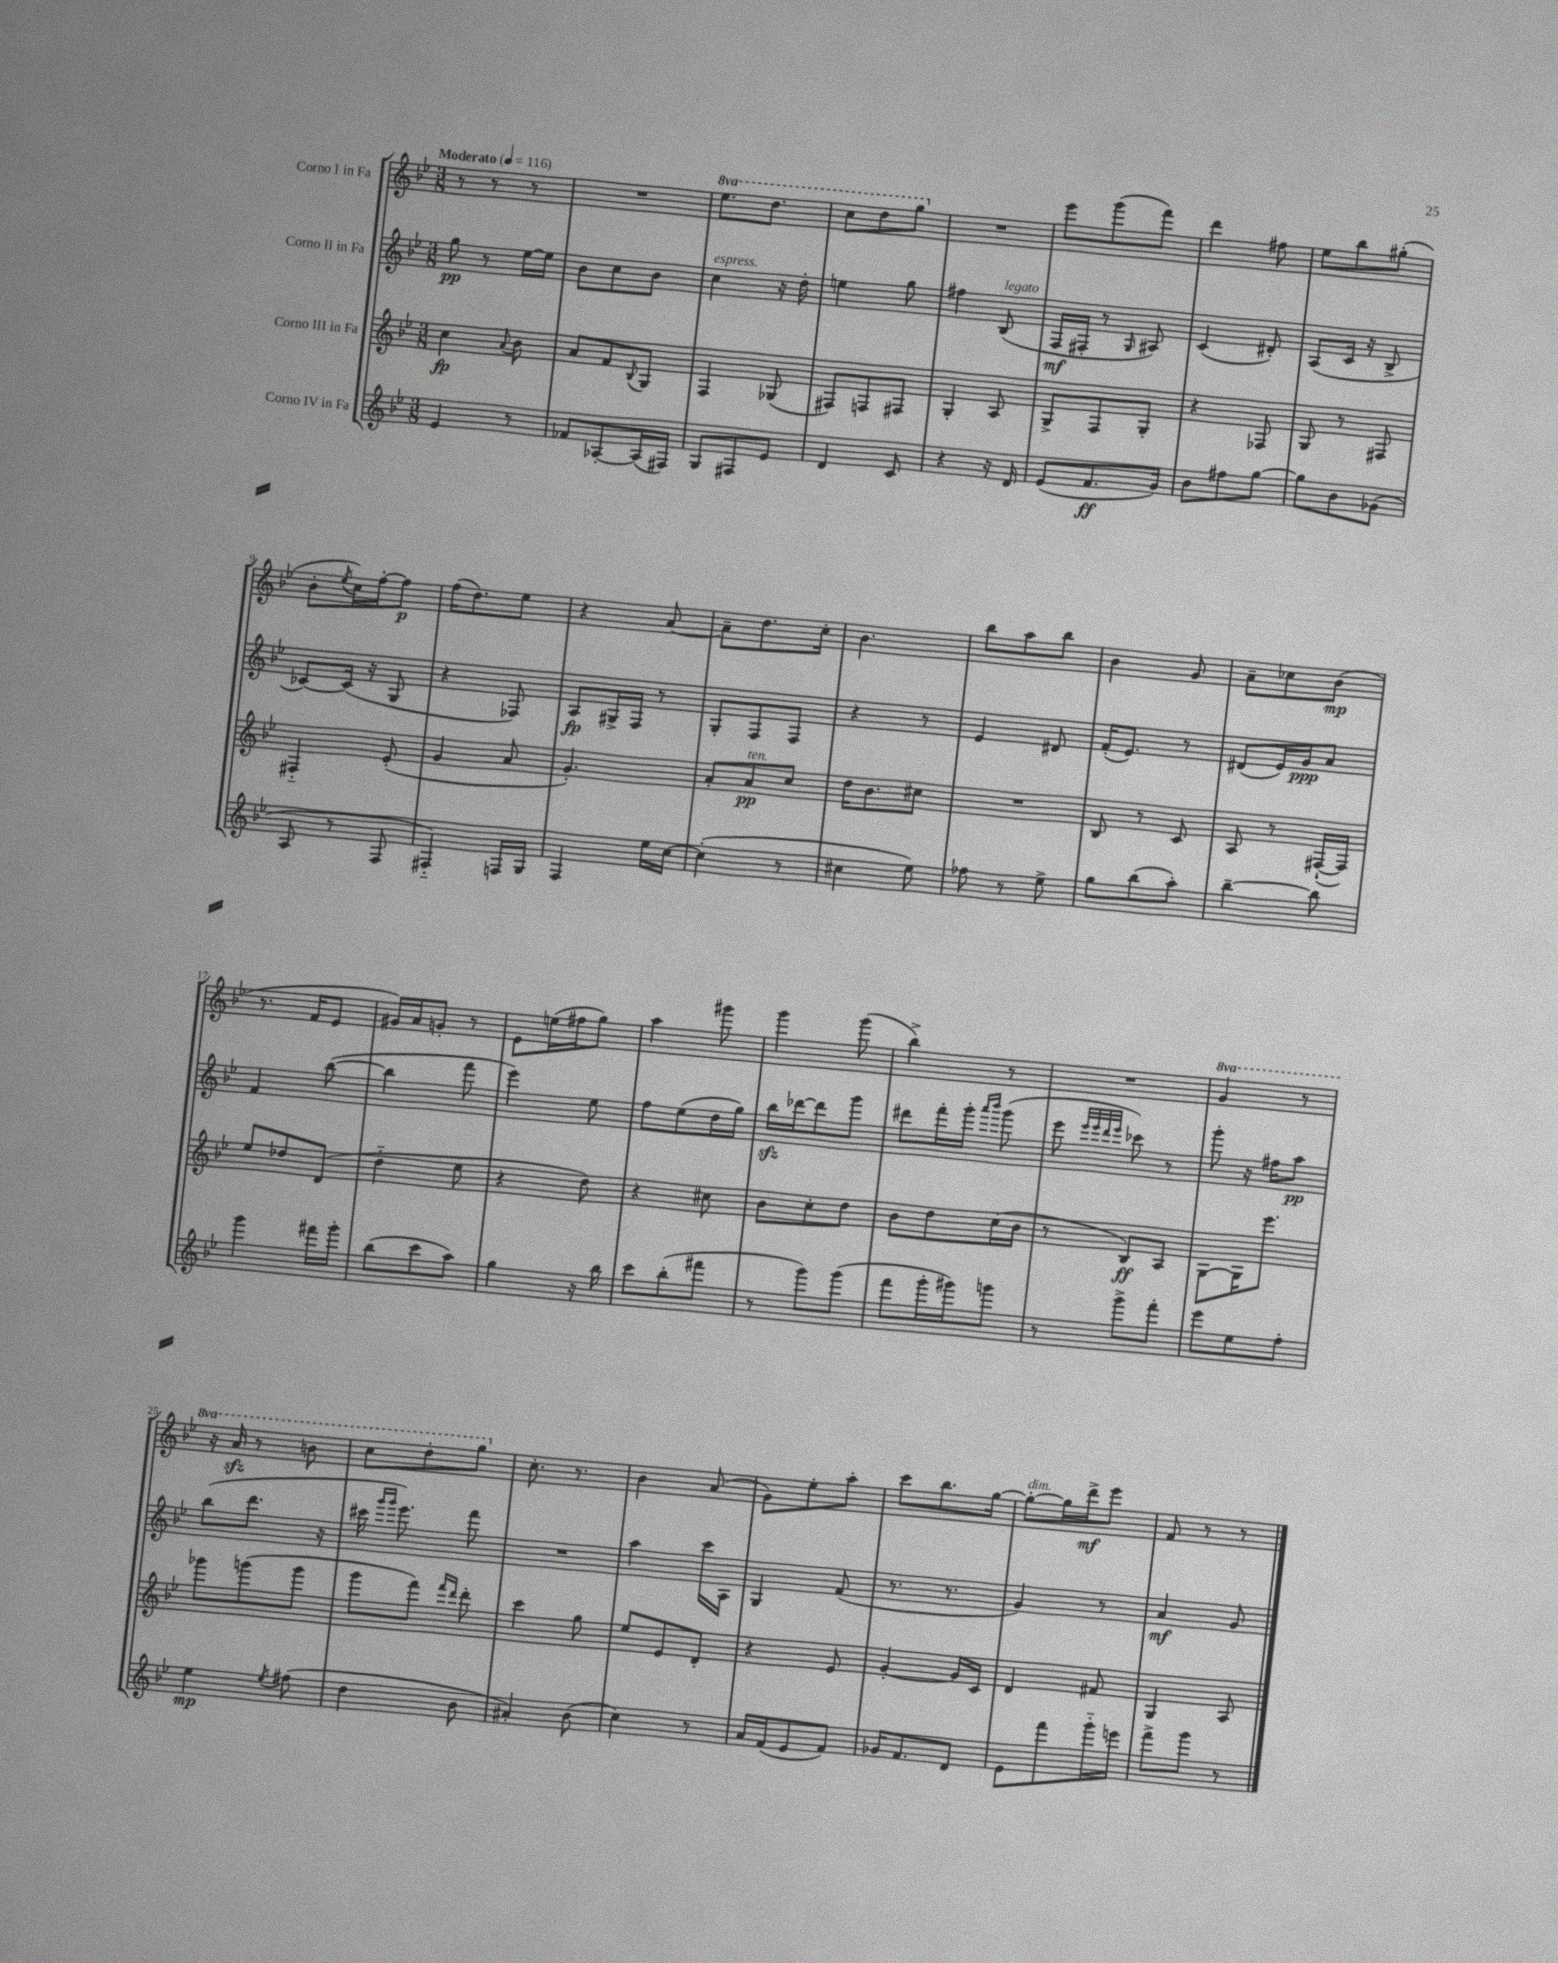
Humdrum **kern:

**kern	**dynam	**kern	**dynam	**kern	**dynam	**kern	**dynam
*part4	*part4	*part3	*part3	*part2	*part2	*part1	*part1
*staff4	*staff4	*staff3	*staff3	*staff2	*staff2	*staff1	*staff1
*I"Corno IV in Fa	*	*I"Corno III in Fa	*	*I"Corno II in Fa	*	*I"Corno I in Fa	*
*clefG2	*	*clefG2	*	*clefG2	*	*clefG2	*
*k[b-e-]	*	*k[b-e-]	*	*k[b-e-]	*	*k[b-e-]	*
*M3/8	*	*M3/8	*	*M3/8	*	*M3/8	*
*MM116	*	*MM116	*	*MM116	*	*MM116	*
=1	=1	=1	=1	=1	=1	=1	=1
!	!	!	!	!	!	!LO:TX:a:B:t=Moderato	!
4e-/	.	4cc\	fp	8gg\	pp	8r	.
.	.	.	.	8r	.	8r	.
.	.	8qqa/	.	.	.	.	.
8r	.	8b-\	.	[16ee-\LL	.	8r	.
.	.	.	.	16ee-\JJ]	.	.	.
=2	=2	=2	=2	=2	=2	=2	=2
8f-X/L	.	8a/L	.	8b-\L	.	4.r	.
[8A-X'/	.	8f/	.	8cc\	.	.	.
.	.	8qqB-/	.	.	.	.	.
(16A-/L]	.	8G/J	.	8b-\J	.	.	.
16F#X/JJ)	.	.	.	.	.	.	.
=3	=3	=3	=3	=3	=3	=3	=3
*	*	*	*	*	*	*8va	*
!	!	!	!	!LO:TX:a:i:t=espress.	!	!	!
8G/L	.	4F/	.	4cc\	.	8.eee-\L	.
8F#X/	.	.	.	.	.	.	.
.	.	.	.	.	.	8.ddd\J	.
8e-/J	.	(8G-X/	.	16r	.	.	.
.	.	.	.	16dd'\	.	.	.
=4	=4	=4	=4	=4	=4	=4	=4
4d/	.	8F#X/L)	.	4een\	.	8ccc\L	.
.	.	8Fn/	.	.	.	8ddd\	.
8c/	.	8F#X/J	.	8gg\	.	8ggg\J	.
=5	=5	=5	=5	=5	=5	=5	=5
*	*	*	*	*	*	*X8va	*
4r	.	4G'/	.	4ff#X\	.	4.r	.
!	!	!	!	!LO:TX:a:i:t=legato	!	!	!
16r	.	8A/	.	(8B-/	.	.	.
16d/	.	.	.	.	.	.	.
=6	=6	=6	=6	=6	=6	=6	=6
(8e-/L	.	8G^/L	.	16F/LL	mf	8eee-\L	.
.	.	.	.	16F#X'/JJ	.	.	.
8.f/	ff	8F/	.	8r	.	(8ggg\	.
.	.	.	.	16qqG/	.	.	.
.	.	8G'/J	.	8A#X/)	.	8fff\J)	.
16g/Jk)	.	.	.	.	.	.	.
=7	=7	=7	=7	=7	=7	=7	=7
8b-\L	.	4r	.	(4c/	.	4ddd\	.
8ff#X\	.	.	.	.	.	.	.
[8gg\J	.	8F-X/	.	8d#X'/)	.	8ff#X\	.
=8	=8	=8	=8	=8	=8	=8	=8
8gg\L]	.	8G/	.	(8A/L	.	8ee-\L	.
8b-\	.	8r	.	16c/Jk	.	8bb-\	.
.	.	.	.	16r	.	.	.
(8g-X\J	.	8F#X/	.	8B-^/	.	(8gg#X'\J	.
!!LO:LB:g=z
=9	=9	=9	=9	=9	=9	=9	=9
8A/	.	4F#X/	.	[8c-X/L)	.	8b-'\L	.
.	.	.	.	.	.	8qee-/	.
8r	.	.	.	(16c-/Jk]	.	16cc\L)	.
.	.	.	.	16r	.	[16ff'\J	.
8F/	.	(8e-'/	.	8G/	.	8ff\J]	p
=10	=10	=10	=10	=10	=10	=10	=10
4F#X/)	.	4g/	.	4r	.	(16ff\KL	.
.	.	.	.	.	.	8.dd\)	.
16Fn/LL	.	8a/	.	8F-X/)	.	8ee-\J	.
16G/JJ	.	.	.	.	.	.	.
=11	=11	=11	=11	=11	=11	=11	=11
4F/	.	4.g'/)	.	8A/L	fp	4r	.
.	.	.	.	16G#X^/L	.	.	.
.	.	.	.	16F/JJ	.	.	.
16ee-\LL	.	.	.	8r	.	[8a/	.
[16cc\JJ	.	.	.	.	.	.	.
=12	=12	=12	=12	=12	=12	=12	=12
(4cc'\]	.	8a'/L	.	8G'/L	.	8a~\L]	.
!	!	!LO:TX:a:i:t=ten.	!	!	!	!	!
.	.	8a/	pp	8F/	.	8.dd\	.
8r	.	8cc/J	.	8F/J	.	.	.
.	.	.	.	.	.	16cc'\Jk	.
=13	=13	=13	=13	=13	=13	=13	=13
4cc#X\	.	16dd\KL	.	4r	.	4.b-\	.
.	.	8.b-\	.	.	.	.	.
8ee-\)	.	8cc#X\J	.	8r	.	.	.
=14	=14	=14	=14	=14	=14	=14	=14
8ff-X\	.	4.r	.	4e-/	.	8bb-\L	.
8r	.	.	.	.	.	8aa\	.
8ee-^\	.	.	.	8d#X/	.	8bb-\J	.
=15	=15	=15	=15	=15	=15	=15	=15
8gg\L	.	8B-/	.	(16f'/KL	.	4b-\	.
.	.	.	.	8.e-/J)	.	.	.
(8bb-\	.	8r	.	.	.	.	.
8aa'\J)	.	8c/	.	8r	.	8g/	.
=16	=16	=16	=16	=16	=16	=16	=16
[4bb-~\	.	8A/	.	(8d#X/L	.	8a~\L	.
.	.	8r	.	16e-/L)	.	8cc-X\	.
.	.	.	.	16g/J	ppp	.	.
8bb-\]	.	([16F#X`/LL	.	8a/J	.	(8b-\J	mp
.	.	16F#/JJ])	.	.	.	.	.
!!LO:LB:g=z
=17	=17	=17	=17	=17	=17	=17	=17
4ggg\	.	8ee-/L	.	4f/	.	8.r	.
.	.	8dd-X/	.	.	.	.	.
.	.	.	.	.	.	16f/KL	.
16fff#X\LL	.	(8d/J	.	([8bb-\	.	8e-/J	.
16ggg'\JJ	.	.	.	.	.	.	.
=18	=18	=18	=18	=18	=18	=18	=18
(8bb-\L	.	4dd\	.	4bb-\]	.	16g#X/LL)	.
.	.	.	.	.	.	16a/J	.
8ccc\	.	.	.	.	.	8gn'/J	.
8aa\J)	.	8ee-\	.	8fff\	.	8r	.
=19	=19	=19	=19	=19	=19	=19	=19
4gg\	.	4r	.	4eee-\)	.	8e-\L	.
.	.	.	.	.	.	(16een\L	.
.	.	.	.	.	.	16ff#X\J	.
16r	.	8dd\)	.	8ee-\	.	8gg\J)	.
16bb-\	.	.	.	.	.	.	.
=20	=20	=20	=20	=20	=20	=20	=20
8ccc\L	.	4r	.	8ff\L	.	4aa\	.
(8bb-'\	.	.	.	(8ee-\	.	.	.
8fff#X\J	.	8cc#X\	.	16dd\L	.	8ggg#X\	.
.	.	.	.	16gg\JJ)	.	.	.
=21	=21	=21	=21	=21	=21	=21	=21
8r	.	8b-\L	.	16bb-zz\LL	.	4ggg\	.
.	.	.	.	[16ddd-X\J	.	.	.
8ggg\L)	.	8cc'\	.	8ddd-\]	.	.	.
(8ggg\J	.	8dd\J	.	8ggg\J	.	(8ggg\	.
=22	=22	=22	=22	=22	=22	=22	=22
8fff\L	.	8b-\L	.	8ddd#X\L	.	4bb-^\)	.
16ggg'\L	.	8dd\	.	16fff'\L	.	.	.
16ggg#X\J)	.	.	.	16ggg'\JJ	.	.	.
.	.	.	.	16qqaaa/LL	.	.	.
.	.	.	.	16qqbbb-/JJ	.	.	.
8gggn\J	.	(16cc\L	.	(8ggg\	.	8r	.
.	.	16b-\JJ	.	.	.	.	.
=23	=23	=23	=23	=23	=23	=23	=23
8r	.	8r	.	8eee-\	.	4.r	.
.	.	.	.	32qqeee-/LLL	.	.	.
.	.	.	.	32qqeee-/	.	.	.
.	.	.	.	32qqddd/	.	.	.
.	.	.	.	32qqeee-/JJJ	.	.	.
8ggg^\L	.	8B-/L)	ff	8ccc-X\)	.	.	.
8fff'\J	.	8A/J	.	8r	.	.	.
=24	=24	=24	=24	=24	=24	=24	=24
*	*	*	*	*	*	*8va	*
8eee-\L	.	[8G\L	.	8ggg'\	.	4gg/	.
8ee-\	.	16G\K]	.	16r	.	.	.
.	.	8.eee-\J	.	16ff#X\KL	.	.	.
8ff'\J	.	.	.	8aa\J	pp	8r	.
!!LO:LB:g=z
=25	=25	=25	=25	=25	=25	=25	=25
4ee-\	mp	8ggg-X\L	.	(8bb-\L	.	16r	.
.	.	.	.	.	.	16aazz/	.
.	.	(8gggn\	.	8.ddd\J	.	8r	.
8qee-/	.	.	.	.	.	.	.
(8ff#X\	.	8ggg\J	.	.	.	8bbn\	.
.	.	.	.	16r	.	.	.
=26	=26	=26	=26	=26	=26	=26	=26
4dd\	.	8ggg\L	.	16ccc#X\	.	8ccc\L	.
.	.	.	.	16qqggg/LL	.	.	.
.	.	.	.	16qqggg/JJ	.	.	.
.	.	.	.	8.eee-\)	.	.	.
.	.	8fff\J)	.	.	.	8ddd'\	.
.	.	16qqfff/LL	.	.	.	.	.
.	.	16qqddd/JJ	.	.	.	.	.
8b-\	.	8ddd'\	.	8fff\	.	8ggg\J	.
=27	=27	=27	=27	=27	=27	=27	=27
*	*	*	*	*	*	*X8va	*
4a#X'/)	.	4ccc\	.	4.r	.	8.cc'\	.
.	.	.	.	.	.	8.r	.
(8b-\	.	8gg\	.	.	.	.	.
=28	=28	=28	=28	=28	=28	=28	=28
4cc\)	.	8ee-/L	.	4aa\	.	4b-\	.
.	.	8e-/	.	.	.	.	.
8r	.	8d'/J	.	16ccc\LL	.	(8a/	.
.	.	.	.	16A\JJ	.	.	.
=29	=29	=29	=29	=29	=29	=29	=29
16a/LL	.	4r	.	4G/	.	8g\L)	.
(16f/J	.	.	.	.	.	.	.
8e-/	.	.	.	.	.	8ee-'\	.
8f/J)	.	8e-/	.	(8f/	.	8aa'\J	.
=30	=30	=30	=30	=30	=30	=30	=30
16g-X/KL	.	[4g'/	.	8.r	.	8ccc\L	.
8.f/	.	.	.	.	.	.	.
.	.	.	.	.	.	8.bb-\	.
.	.	.	.	8.r	.	.	.
8d/J	.	16g/LL]	.	.	.	.	.
.	.	16c/JJ	.	.	.	[16gg\Jk	.
=31	=31	=31	=31	=31	=31	=31	=31
!	!	!	!	!	!	!LO:TX:a:i:t=dim.	!
8e-\L	.	4d/	.	4g/)	.	8gg'\L_	.
8fff\	.	.	.	.	.	16gg\L]	.
.	.	.	.	.	.	16ddd^\J	mf
16ggg\L	.	8f#X/	.	8r	.	8eee-\J	.
16eeen\JJ	.	.	.	.	.	.	.
=32	=32	=32	=32	=32	=32	=32	=32
8fff^\L	.	4G/	.	4a/	mf	8f/	.
8ggg\J	.	.	.	.	.	8r	.
8r	.	8A/	.	8g/	.	8r	.
==	==	==	==	==	==	==	==
*-	*-	*-	*-	*-	*-	*-	*-
